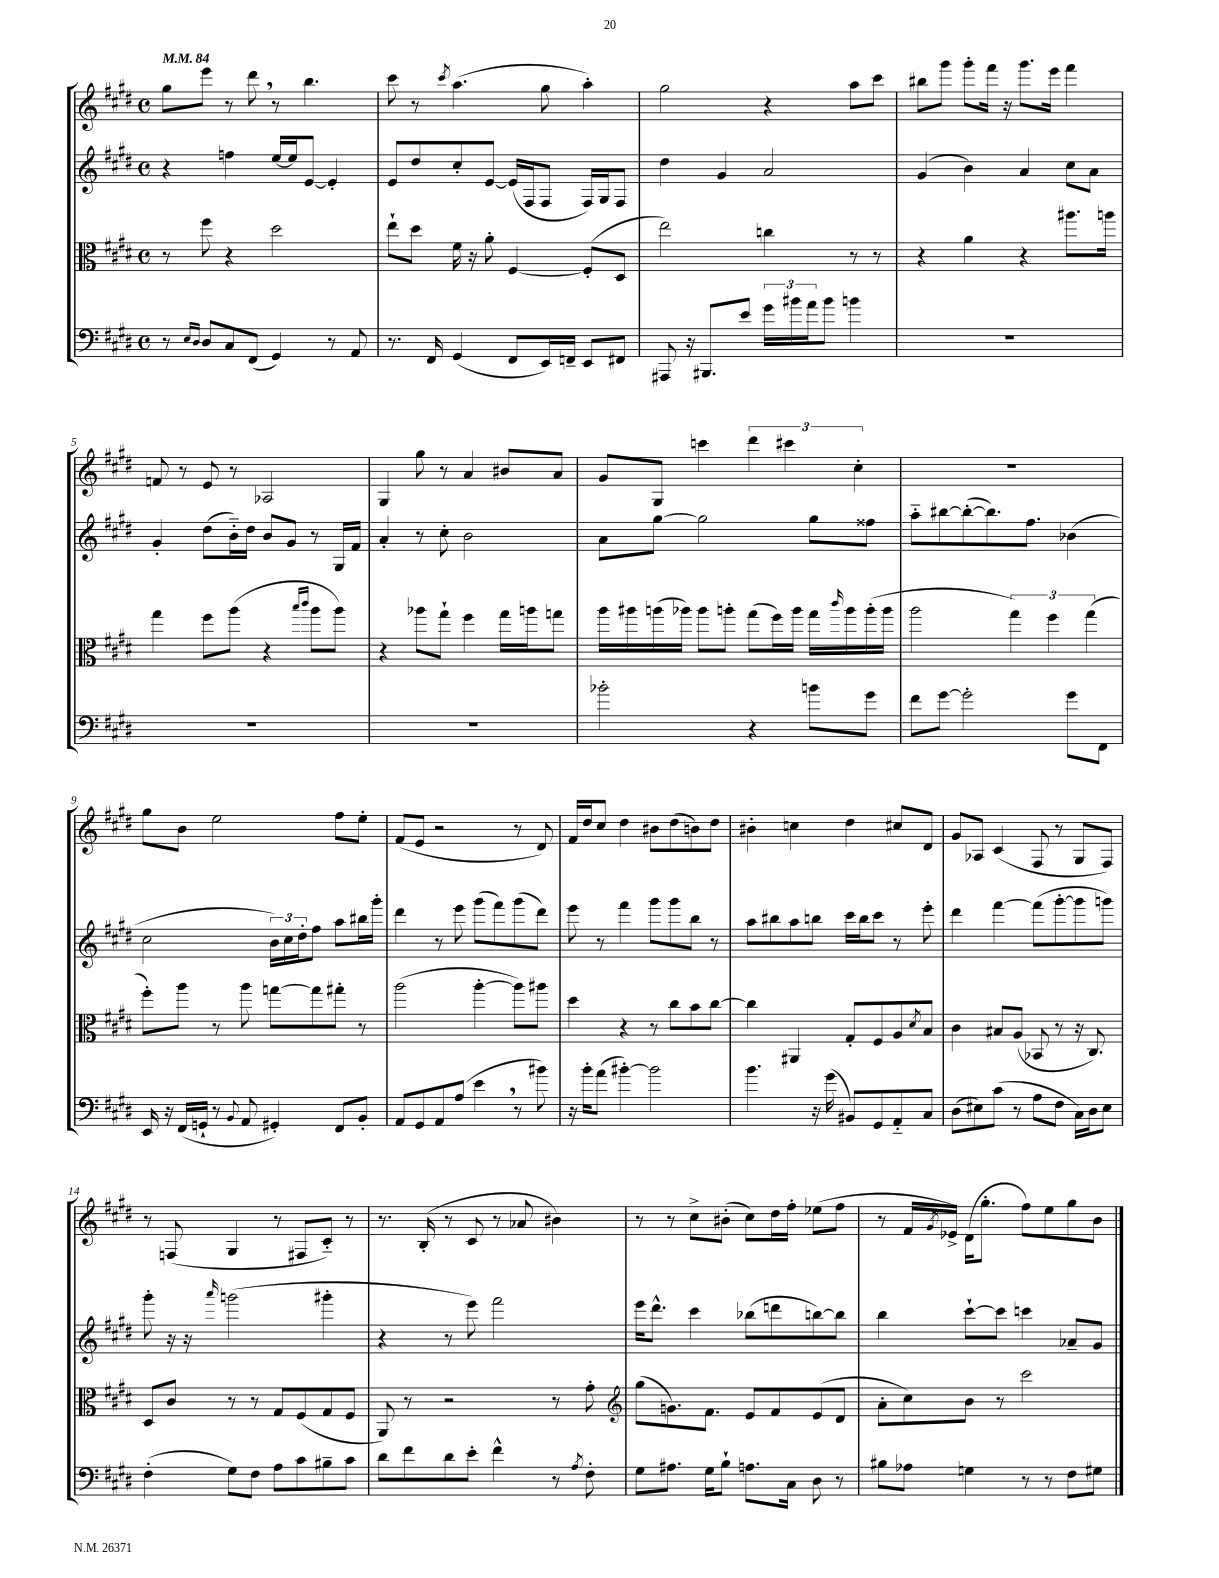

**kern	**kern	**kern	**kern
*staff4	*staff3	*staff2	*staff1
*clefF4	*clefC3	*clefG2	*clefG2
*k[f#c#g#d#]	*k[f#c#g#d#]	*k[f#c#g#d#]	*k[f#c#g#d#]
*M4/4	*M4/4	*M4/4	*M4/4
*met(c)	*met(c)	*met(c)	*met(c)
*MM84	*MM84	*MM84	*MM84
8r	8r	4r	8gg#
16qqE	.	.	.
16qqD#	.	.	.
8D#	8ff#	.	8eee
8C#	4r	4ff	8r
(8FF#	.	.	8ddd#
4GG#)	2dd#	[16ee	8r
.	.	16ee]	.
.	.	[8e	4.bb
8r	.	4e']	.
8AA	.	.	.
=	=	=	=
8.r	8ee`	8e	8ccc#
.	8dd#	8dd#	8r
16FF#	.	.	.
.	.	.	8qccc#
(4GG#	16f#	8cc#'	(4.aa
.	16r	.	.
.	8a'	[8e	.
8FF#	[4F#	(16e]	.
.	.	16F#	.
16EE)	.	8F#	8gg#
16FF~	.	.	.
8EE	(8F#']	16F#)	4aa')
.	.	16G#	.
8FF#	8D#	8F#	.
=	=	=	=
8AAA#	2ee)	4dd#	2gg#
16r	.	.	.
8.BBB#	.	.	.
.	.	4g#	.
8e	.	.	.
24g#	4cc	2a	4r
24b#	.	.	.
24a	.	.	.
8b#	.	.	.
4b	8r	.	8aa
.	8r	.	8ccc#
=	=	=	=
1r	4r	(4g#	8bb#
.	.	.	8ggg#
.	4a	4b)	8ggg#'
.	.	.	16fff#
.	.	.	16r
.	4r	4a	8.ggg#
.	.	.	16eee
.	8.aa#	8cc#	4fff#
.	.	8a	.
.	16aa	.	.
=	=	=	=
1r	4gg#	4g#'	8f
.	.	.	8r
.	8ff#	(8dd#	8e
.	(8aa	16b'~)	8r
.	.	16dd#	.
.	4r	8b	2A-
.	.	8g#	.
.	16qqbb	.	.
.	16qqccc#	.	.
.	8aa	8r	.
.	8aa)	16G#	.
.	.	16f#	.
=	=	=	=
1r	4r	4a'	4G#
.	8aa-	8r	8gg#
.	8gg#`	8cc#'	8r
.	4ff#	2b	4a
.	16gg#	.	8b#
.	16aa	.	.
.	8gg	.	8a
=	=	=	=
2b-'	16aa	8a	8g#
.	16aa#	.	.
.	(16aa	[8gg#	8G#
.	16aa-)	.	.
.	8aa-	2gg#]	4ccc
.	8aa'	.	.
4r	(8gg#	.	6ddd#
.	16ff#)	.	.
.	.	.	6ccc#
.	16aa	.	.
8b	16gg#	8gg#	.
.	16qqccc#	.	.
.	16aa	.	.
.	.	.	6cc#'
8g#	(16aa'	8ff##	.
.	16aa	.	.
=	=	=	=
8f#	2aa	8aa'~	1r
[8g#	.	[8bb#	.
2g#']	.	(8bb#'_	.
.	.	8.bb#])	.
.	6gg#)	.	.
.	.	8.ff#	.
.	6ff#	.	.
8g#	.	(4b-	.
.	(6gg#	.	.
8FF#	.	.	.
=	=	=	=
16EE	8ff#')	2cc#	8gg#
16r	.	.	.
(16FF#	8aa	.	8b
16GG`	.	.	.
8r	8r	.	2ee
8qqBB	.	.	.
8AA	8aa	.	.
4GG#')	[8gg	24b)	.
.	.	24cc#	.
.	.	24dd#'	.
.	8gg]	8ff#	.
8FF#	8gg#'	8aa	8ff#
8BB'	8r	16bb#	8ee'
.	.	16ggg#'	.
=	=	=	=
8AA	(2aa	4ddd#	(8f#
8GG#	.	.	8e
8AA	.	8r	2r
(8A	.	8eee	.
4e	[4aa'	(8ggg#	.
.	.	8fff#)	.
8r	8aa])	(8ggg#	8r
8b#)	8aa#	8ddd#)	8d#)
=	=	=	=
16r	4dd#	8eee	16f#
16b'	.	.	16dd#
(8a	.	8r	8cc#
[4b#')	4r	4fff#	4dd#
2b#]	8r	8ggg#	8b#
.	8cc#	8ggg#	(8dd#
.	8b	8bb	8b)
.	[8cc#	8r	8dd#
=	=	=	=
4.b	4cc#]	8aa	4b#'
.	.	8bb#	.
.	4AA#	8aa	4cc
16r	.	8bb	.
(16g#	.	.	.
8BB#)	8G#'	16ccc#	4dd#
.	.	16bb	.
8GG#	8F#	8ccc#	.
8AA'~	8A	8r	8cc#
.	8qd#	.	.
8C#	8B	8eee'	8d#
=	=	=	=
(8D#	4c#	4ddd#	8g#
8E#)	.	.	8A-
(8c#	8B#	[4fff#	(4c#
8r	(8A	.	.
8A	8BB-	(8fff#]	8F#
8F#	8r	[8ggg#'	8r
16C#)	16r	8ggg#]	8G#
16D#	8.C#)	.	.
8E#	.	8ggg)	8F#)
=	=	=	=
(4F#'	8D#	8ggg#'	8r
.	8c#	16r	(8F
.	.	16r	.
.	.	16qqaaa	.
8G#)	8r	(2ggg	4G#
8F#	8r	.	.
8A	8G#	.	8r
8c#	(8F#	.	8F#
8B#~	8G#	4ggg#'	8c#'~)
8c#	8F#	.	8r
=	=	=	=
8d#	8AA)	4r	8.r
8f#	8r	.	.
.	.	.	(16B'
8d#	2r	8r	8r
8e'	.	8eee)	8c#
4f#^^	.	2fff#	8r
.	.	.	8a-
8r	8r	.	4b#)
8qA	.	.	.
8F#'	8g#'	.	.
=	=	=	=
*	*clefG2	*	*
8G#	(8gg#	16eee	8r
.	.	8.ddd#^^	.
8.A#	8.g)	.	8r
.	.	4ccc#	8cc#^
16G#	8.f#	.	.
8B`	.	.	(8b#'
8.A	8e	(8bb-	8cc#)
.	8f#	8ddd	16dd#
16C#	.	.	16ff#'
8D#	(8e	[8bb)	(8ee-
8r	8d#	8bb]	8ff#
=	=	=	=
8B#	8a'	4bb	8r
8A-	8cc#)	.	16f#
.	.	.	8qg#
.	.	.	16e-^)
4G	8b	[8ccc#`	(16d#
.	.	.	8.gg#'
.	8r	8ccc#]	.
8r	2ccc#	4ccc	8ff#)
8r	.	.	8ee
8F#	.	8a-~	8gg#
8G#	.	8g#	8b
==	==	==	==
*-	*-	*-	*-
